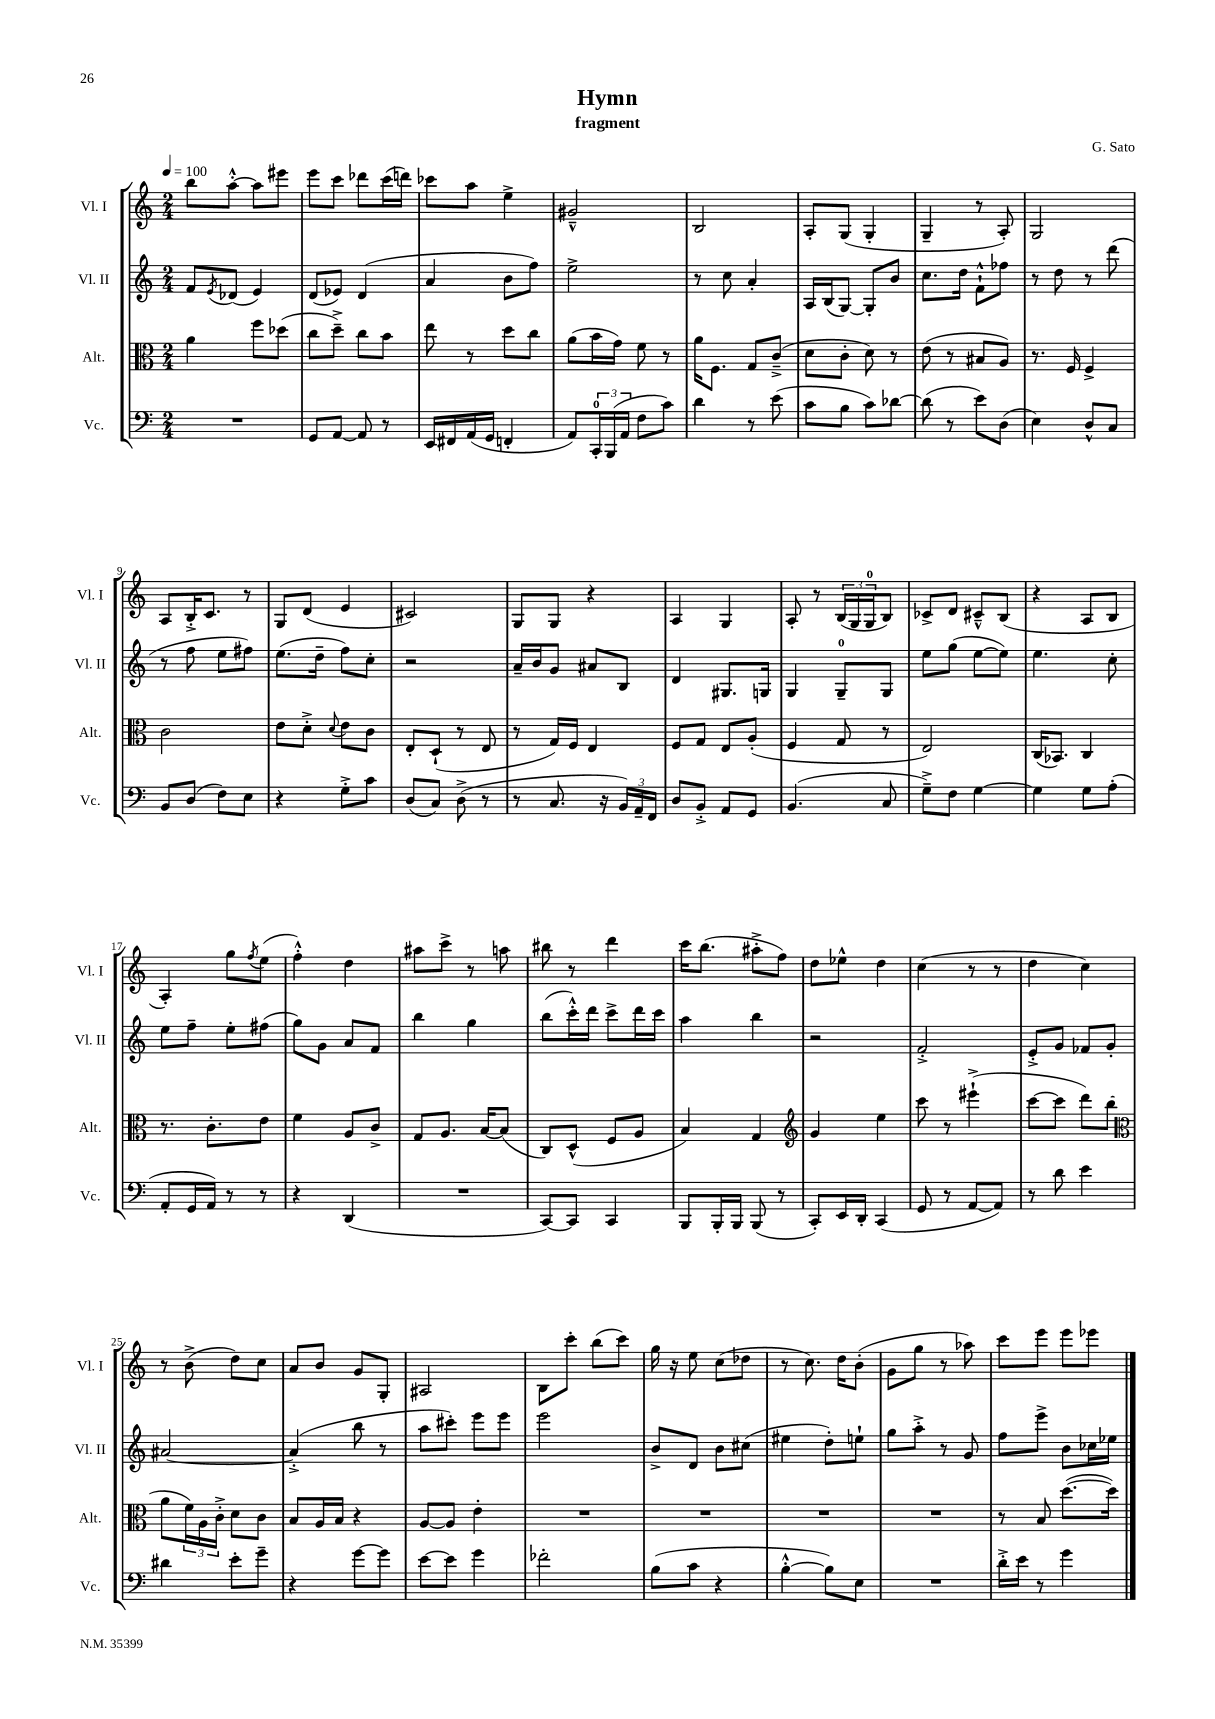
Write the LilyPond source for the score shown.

\header { title = "Hymn" composer = "G. Sato" subtitle = "fragment" }
<<
\new StaffGroup <<
\new Staff = "s0" \with { instrumentName = "Vl. I" shortInstrumentName = "Vl. I" } {
    \clef treble \key c \major \numericTimeSignature \time 2/4 \tempo 4 = 100
    b''8 a''8~-.-^ a''8 eis'''8 |
    e'''8 c'''8 des'''8 c'''16( d'''16) |
    ces'''8 a''8 e''4-> |
    gis'2---^ |
    b2 |
    a8-. g8( g4-. |
    g4-- r8 a8-.) |
    g2 |
    a8 b16-.-> c'8. r8 |
    g8 d'8( e'4 |
    cis'2) |
    g8 g8 r4 |
    a4 g4 |
    a8-. r8 \tuplet 3/2 { b16( g16 g16-0 } b8) |
    ces'8-> d'8 cis'8---^ b8( |
    r4 a8 b8 |
    a4-.) g''8 \acciaccatura { f''8 } e''8( |
    f''4-.-^) d''4 |
    ais''8 c'''8-> r8 a''8 |
    bis''8 r8 d'''4 |
    c'''16 b''8.( ais''8-.-> f''8) |
    d''8 ees''8-^ d''4 |
    c''4( r8 r8 |
    d''4 c''4) |
    r8 b'8->( d''8) c''8 |
    a'8 b'8 g'8 g8-. |
    ais2 |
    b8 c'''8-. b''8( c'''8) |
    g''16 r16 e''8 c''8( des''8 |
    r8 c''8.) d''16 b'8-.( |
    g'8 g''8 r8 aes''8) |
    c'''8 e'''8 e'''8 ees'''8 \bar "|." |
}
\new Staff = "s1" \with { instrumentName = "Vl. II" shortInstrumentName = "Vl. II" } {
    \clef treble \key c \major \numericTimeSignature \time 2/4
    f'8 \acciaccatura { e'8 } des'8( e'4) |
    d'8( ees'8) d'4( |
    a'4 b'8 f''8) |
    e''2-> |
    r8 c''8 a'4-. |
    a16 b16( g8~) g8-. b'8 |
    c''8. d''16 f'8-!-^ fes''8 |
    r8 d''8 r8 d'''8( |
    r8 f''8 e''8 fis''8) |
    e''8.( d''16-- f''8) c''8-. |
    r2 |
    a'16-- b'16 g'8 ais'8 b8 |
    d'4 gis8. g16 |
    g4 g8-0-- g8 |
    e''8 g''8( e''8~ e''8) |
    e''4. c''8-. |
    e''8 f''8-- e''8-. fis''8( |
    g''8) g'8 a'8 f'8 |
    b''4 g''4 |
    b''8( c'''16-.-^) d'''16 c'''8-> d'''16 c'''16 |
    a''4 b''4 |
    r2 |
    f'2-.-> |
    e'8-.-> g'8 fes'8 g'8-. |
    ais'2~ |
    ais'4-.->( b''8 r8 |
    a''8 cis'''8-.) e'''8 e'''8 |
    e'''2 |
    b'8-> d'8 b'8 cis''8( |
    eis''4 d''8-.) e''8-! |
    g''8 a''8-.-> r8 g'8 |
    f''8 e'''8-> b'8 ces''16 ees''16 \bar "|." |
}
\new Staff = "s2" \with { instrumentName = "Alt." shortInstrumentName = "Alt." } {
    \clef alto \key c \major \numericTimeSignature \time 2/4
    a'4 f''8 des''8( |
    c''8 d''8--->) c''8 b'8 |
    e''8 r8 d''8 c''8 |
    a'8( b'16 g'16) f'8 r8 |
    a'16 f8. g8 c'8--->( |
    d'8 c'8-. d'8) r8 |
    e'8( r8 bis8 a8) |
    r8. f16 f4-> |
    c'2 |
    e'8 d'8-.-> \appoggiatura { d'8 } e'8 c'8 |
    e8-. d8-!( r8 e8 |
    r8 g16) f16 e4 |
    f8 g8 e8 a8-.( |
    f4 g8 r8 |
    e2) |
    c16( bes,8.) c4 |
    r8. c'8.-. e'8 |
    f'4 a8 c'8-> |
    g8 a8. b16~ b8( |
    c8) d8-^( f8 a8 |
    b4) g4 |
    \clef treble g'4 e''4 |
    c'''8 r8 eis'''4-!->( |
    c'''8~ c'''8 d'''8) b''8( |
    \clef alto a'8 \tuplet 3/2 { f'16) a16 c'16-.-> } d'8 c'8 |
    b8 a16 b16 r4 |
    a8~ a8 e'4-. |
    R2 |
    R2 |
    R2 |
    R2 |
    r8 b8 d''8.~( d''16) \bar "|." |
}
\new Staff = "s3" \with { instrumentName = "Vc." shortInstrumentName = "Vc." } {
    \clef bass \key c \major \numericTimeSignature \time 2/4
    R2 |
    g,8 a,8~ a,8 r8 |
    e,16 fis,16 a,16( g,16 f,4-. |
    a,8) \tuplet 3/2 { c,16-0-. b,,16( a,16 } f8 c'8) |
    d'4 r8 e'8( |
    c'8 b8 c'8) des'8~ |
    des'8( r8 e'8) d8( |
    e4) d8-^ c8 |
    b,8 d8( f8) e8 |
    r4 g8-.-> c'8 |
    d8( c8) d8->( r8 |
    r8 c8. r16 \tuplet 3/2 { b,16) a,16-- f,16 } |
    d8 b,8-.-> a,8 g,8 |
    b,4.( c8 |
    g8--->) f8 g4~ |
    g4 g8 a8-.( |
    a,8-. g,16 a,16) r8 r8 |
    r4 d,4( |
    R2 |
    c,8~) c,8 c,4 |
    b,,8 b,,16-. b,,16 b,,8( r8 |
    c,8-.) e,16 d,16-. c,4( |
    g,8 r8 a,8~ a,8) |
    r8 d'8 e'4 |
    dis'4 e'8-. g'8-- |
    r4 g'8~ g'8 |
    e'8~ e'8 g'4 |
    fes'2-. |
    b8( c'8 r4 |
    b4~-.-^ b8) e8 |
    R2 |
    d'16-.-> e'16 r8 g'4 \bar "|." |
}
>>
>>
